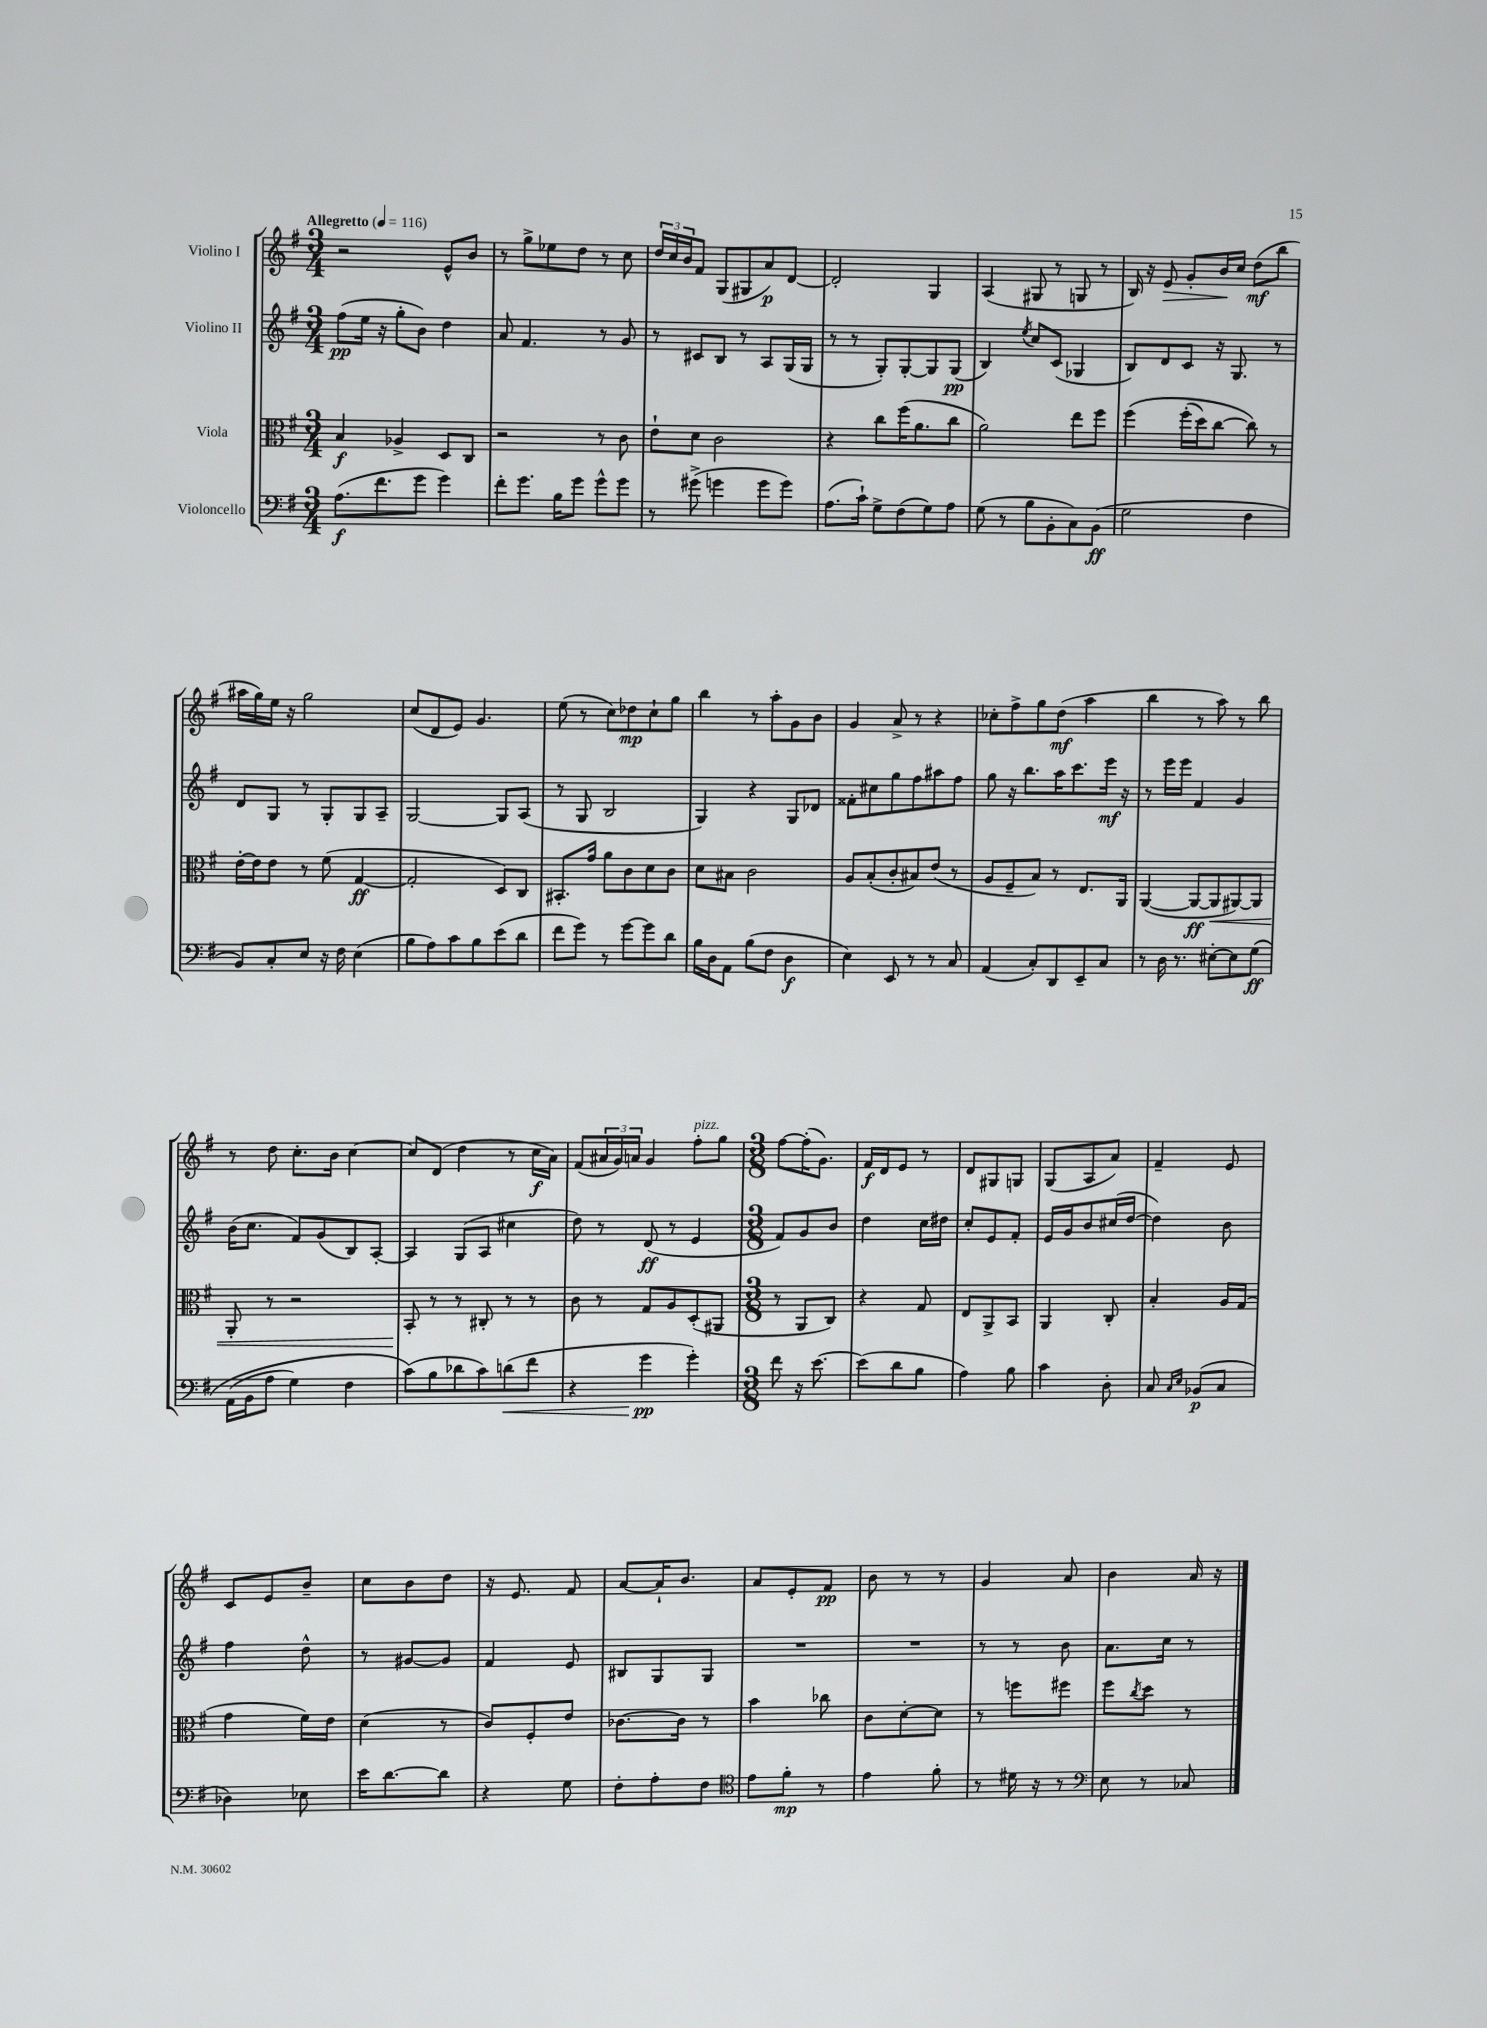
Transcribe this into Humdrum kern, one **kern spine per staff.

**kern	**kern	**kern	**kern
*staff4	*staff3	*staff2	*staff1
*clefF4	*clefC3	*clefG2	*clefG2
*k[f#]	*k[f#]	*k[f#]	*k[f#]
*M3/4	*M3/4	*M3/4	*M3/4
*MM116	*MM116	*MM116	*MM116
(8.A\L	4B/	(8ff#\L	2r
.	.	16ee\Jk	.
8.f#\	.	16r	.
.	4A-^/	8gg'\L	.
8g\J	.	8b\J)	.
4g\)	8D/L	4dd\	8e^^/L
.	8C/J	.	8b/J
=	=	=	=
8f#'\L	2r	8a/	8r
8.g\J	.	4.f#/	8gg^\L
.	.	.	8ee-\
16B\LK	.	.	.
8g\J	.	.	8dd\J
8g^^\L	8r	8r	8r
8g\J	8c\	8g/	8cc\
=	=	=	=
8r	8e`\L	8r	24dd/LL
.	.	.	24cc/
.	.	.	24b/J
(8g#^\	8d\J	8c#/L	8f#/J
4g\	2c\	8B/J	(8G/L
.	.	8r	8G#/
8g\L	.	8A/L	8a/)
8g\J)	.	(16G/L	[8d/J
.	.	16G/JJ	.
=	=	=	=
(8.A\L	4r	8r	2d'/]
.	.	8r	.
16c`\Jk)	.	.	.
8G^\L	8cc\L	8G'/L)	.
(8F#\	(16ff#\K	[8G'/	.
.	8.a\	.	.
8G\)	.	8G/]	4G/
8A\J	8cc\J	(8G/J	.
=	=	=	=
(8G\	2a\)	4B/)	(4A/
8r	.	.	.
.	.	8qee/	.
8B\L	.	8cc/L	8G#/
8BB'\	.	(8c/J	8r
8C\)	8ee\L	4G-/	8G/
(8BB\J	8ff#\J	.	8r
=	=	=	=
2G\	&(4ff#\	8B/L)	16B/)
.	.	.	16r
.	.	8d/	8e/
.	(16ff#'\LL	8c/J	8g'/L
.	16dd\J)	.	.
.	[8cc\J	16r	16b/L
.	.	8.G/	16cc/JJ
4F#\	8cc\]&)	.	(8dd\L
.	8r	8r	8bb\J
=	=	=	=
8BB/L)	[16e'\LL	8d/L	16aa#\LL
.	16e\]J	.	16gg\)
8C'/	8e\J	8G/J	16ee\JJ
.	.	.	16r
8E/J	8r	8r	2gg\
16r	(8f#\	8G'/L	.
16F#\	.	.	.
(4E\	[4G/	8G/	.
.	.	8A~/J	.
=	=	=	=
8B\L	2G'/]	[2G/	(8cc/L
8A\)	.	.	8d/
8c\	.	.	8e/J)
8B\	.	.	4.g/
(8e\	8D/L)	8G/]L	.
8d\J	8C/J	(8A/J	.
=	=	=	=
8f#\L	8.BB#'/L	8r	(8ee\
8g\J)	.	8G/	8r
.	16g/Jk	.	.
8r	8a\L	2B/	8cc\L)
[8g\L	8c\	.	8dd-\
8g\]	8d\	.	8cc`\
8d\J	8c\J	.	8gg\J
=	=	=	=
16B\LL	8d\L	4G/)	4bb\
16D\J	.	.	.
8AA\J	8B#\J	.	.
(8B\L	2c\	4r	8r
8F#\J	.	.	8aa'\L
4D\	.	8G/L	8g\
.	.	8d-/J	8b\J
=	=	=	=
4E\)	8A/L	8f##'\L	4g/
.	(8B'/	8cc#\	.
8EE/	8c'/	8gg\	8a^/
8r	8B#/)	8ff#\	8r
8r	(8e/J	8aa#\	4r
8C/	8r	8ff#\J	.
=	=	=	=
(4AA/	8A/L	8gg\	8cc-'\L
.	8F#~/	16r	8ff#^\
.	.	8.bb\L	.
8C'/L)	8B/J)	.	8gg\
8DD/	8r	16aa\K	(8dd\J
.	.	8.ccc\	.
8EE~/	8.E/L	.	4aa\
8C/J	.	16eee\Jk	.
.	16AA/Jk	16r	.
=	=	=	=
8r	([4AA/	8r	4bb\
16D\	.	16eee\LL	.
8.r	.	16eee\JJ	.
.	8AA/_L	4f#/	8r
[8E#'\L	8AA/]	.	8aa\)
8E#\]	[8AA#/)	4g/	8r
&(8G\J	8AA#/]J	.	8bb\
=	=	=	=
(16AA\LL	8AA'/	(16b\LK	8r
16BB\J	.	8.cc\J	.
8A\J	8r	.	8dd\
4G\)	2r	8f#/L)	8.cc'\L
.	.	(8g/	.
.	.	.	16b\Jk
4F#\	.	8B/)	[4cc\
.	.	[8A'/J	.
=	=	=	=
(8c\L&)	8BB'/	4A/]	8cc/]L
8B\	8r	.	(8d/J
8d-\	8r	(8G/L	4dd\
8c\)	8C#'/	8A/J	.
(8d\	8r	4cc#\	8r
8f#\J	8r	.	16cc\LL
.	.	.	16a\JJ)
=	=	=	=
4r	8c\	8dd\)	(8f#/L
.	8r	8r	24a#/L
.	.	.	24g/)
.	.	.	24a/JJ
4g\	8G/L	(8d/	4g/
.	8A/	8r	.
4g'\)	(8D'/	4e/	8ff#'\L
.	8AA#/J	.	8gg\J
=	=	=	=
*M3/8	*M3/8	*M3/8	*M3/8
8f#\	8r	8f#/L)	[8ff#\L
16r	8AA/L	8g/	(16ff#'\]K
[8.e\	.	.	8.g\J)
.	8C/J)	8b/J	.
=	=	=	=
(8e\]L	4r	4dd\	16f#/LL
.	.	.	16d/J
8d\	.	.	8e/J
8B\J	8G/	16cc\LL	8r
.	.	16dd#\JJ	.
=	=	=	=
4A\)	8E/L	8cc'/L	8d/L
.	8AA^/	8e/	8G#/
8B\	8BB/J	8f#'/J	8G/J
=	=	=	=
4c\	4AA/	16e/LL	(8G/L
.	.	16g/J	.
.	.	8b/	8A/
8D'\	8C'/	(16cc#/L	8a/J)
.	.	[16dd/JJ	.
=	=	=	=
8C/	4B'/	4dd\])	4f#~/
16qqC/LL	.	.	.
16qqE/JJ	.	.	.
(8BB-/L	.	.	.
8C/J	16A/LL	8b\	8e/
.	(16G/JJ	.	.
=	=	=	=
4D-\)	4g\	4ff#\	8c/L
.	.	.	8e/
8E-\	16f#\LL)	8dd^^\	8b~/J
.	16e\JJ	.	.
=	=	=	=
16e\LK	(4d\	8r	8cc\L
[8.d\	.	.	.
.	.	[8g#/L	8b\
8d\]J	8r	8g#/]J	8dd\J
=	=	=	=
4r	8c/L)	4f#/	16r
.	.	.	8.e/
.	8F#'/	.	.
8G\	8e/J	8e/	8f#/
=	=	=	=
8F#'\L	[8.c-\L	8B#/L	[8a/L
8A'\	.	8G/	16a`/]K
.	16c-\]Jk	.	8.b/J
8F#\J	8r	8G/J	.
=	=	=	=
*clefC4	*	*	*
8e\L	4b\	4.r	8a/L
8f#'\J	.	.	8e'/
8r	8cc-\	.	8f#/J
=	=	=	=
4e\	8c\L	4.r	8b\
.	[8d'\	.	8r
8f#'\	8d\]J	.	8r
=	=	=	=
8r	8r	8r	4g/
16d#\	8ff\L	8r	.
16r	.	.	.
8r	8ff#\J	8b\	8a/
=	=	=	=
*clefF4	*	*	*
8E\	8ff#\L	8.a\L	4b\
.	8qcc/	.	.
8r	8dd\J	.	.
.	.	16cc\Jk	.
8C-/	8r	8r	16a/
.	.	.	16r
==	==	==	==
*-	*-	*-	*-
